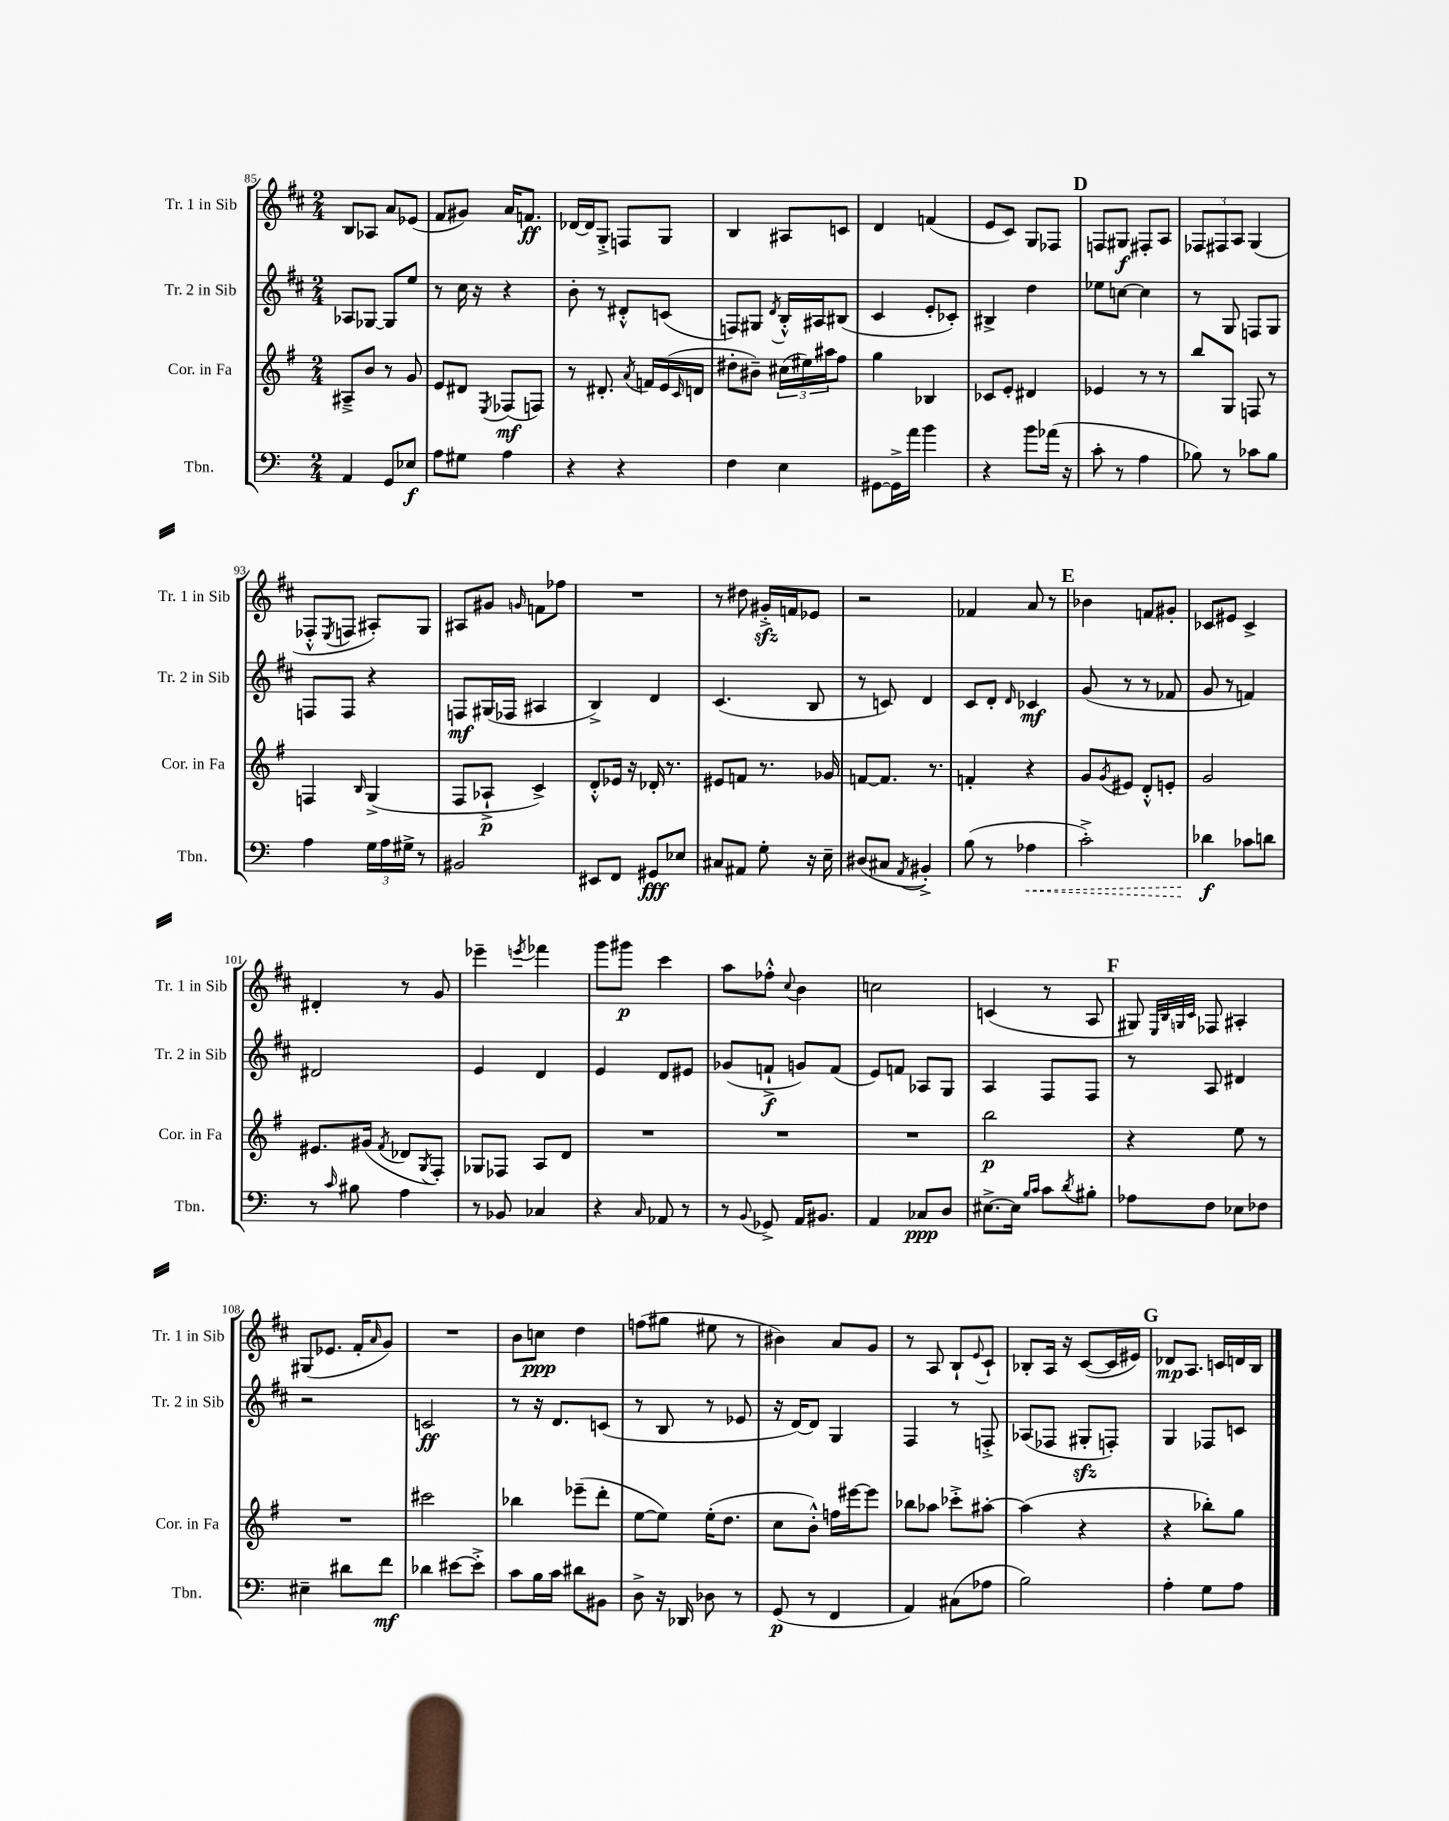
<<
\new StaffGroup <<
\new Staff = "s0" \with { instrumentName = "Tr. 1 in Sib" shortInstrumentName = "Tr. 1 in Sib" } {
    \clef treble \key d \major \numericTimeSignature \time 2/4
    b8 aes8 a'8 ees'8( |
    fis'8 gis'8) a'16 f'8.\ff |
    des'16~ des'16 g8-.-> f8 g8 |
    b4 ais8 c'8 |
    d'4 f'4( |
    e'8 cis'8) g8 fes8 |
    \mark \markup { \bold "D" } f8 gis8\f fis8-. a8 |
    \tuplet 3/2 { fes8 fis8 a8 } g4( |
    fes8-.-^ \acciaccatura { e8 } f8 ais8-.) g8 |
    ais8 gis'8 \grace { g'16 } f'8 fes''8 |
    R2 |
    r8 dis''8 gis'16-.->\sfz f'16 ees'8 |
    r2 |
    fes'4 a'8 r8 |
    \mark \markup { \bold "E" } bes'4 f'8 gis'8-. |
    ces'8 eis'8 ces'4-> |
    dis'4-. r8 g'8 |
    ees'''4-- \acciaccatura { e'''8 } fes'''4 |
    g'''8 gis'''8\p cis'''4 |
    a''8 fes''8-.-^ \appoggiatura { cis''8 } b'4 |
    c''2 |
    c'4( r8 a8 |
    \mark \markup { \bold "F" } gis8) \grace { e32 b32 g32 cis'32 } fes8 ais4-. |
    gis8( ees'8. fis'16-. \grace { a'16 } g'8) |
    R2 |
    b'8 c''8\ppp d''4 |
    f''8( gis''8 eis''8 r8 |
    bis'4) a'8 g'8 |
    r8 a8 b8-! \appoggiatura { e'8 } cis'8-! |
    bes8-. a16 r16 cis'8~( cis'16 eis'16) |
    \mark \markup { \bold "G" } des'8\mp a8. c'16 d'16 b16 \bar "|." |
}
\new Staff = "s1" \with { instrumentName = "Tr. 2 in Sib" shortInstrumentName = "Tr. 2 in Sib" } {
    \clef treble \key d \major \numericTimeSignature \time 2/4
    aes8 ges8~ ges8 e''8 |
    r8 cis''16 r16 r4 |
    b'8-. r8 dis'8-.-^ c'8( |
    f8) gis8 \acciaccatura { d'8 } b16-.-^ ais16 bis8( |
    cis'4 e'8-. ces'8-.) |
    bis4-> d''4 |
    \mark \markup { \bold "D" } ees''8 c''8~ c''4 |
    r8 g8 f8 g8 |
    f8 f8 r4 |
    f8\mf gis16( fes16 ais4 |
    b4->) d'4 |
    cis'4.( b8 |
    r8 c'8) d'4 |
    cis'8 d'8-. \grace { d'16 } ces'4\mf |
    \mark \markup { \bold "E" } g'8( r8 r8 fes'8 |
    g'8 r8 f'4) |
    dis'2 |
    e'4 d'4 |
    e'4 d'8 eis'8 |
    ges'8( f'8-!->\f g'8) f'8( |
    e'8) f'8 aes8 g8 |
    a4 fis8 fis8 |
    \mark \markup { \bold "F" } r8 a8 dis'4 |
    r2 |
    c'2\ff |
    r8 r16 d'8. c'8( |
    r8 b8 r8 ees'8 |
    r16 d'16~) d'8 g4 |
    fis4 r8 f8-.-> |
    aes8( fes8 gis8-.\sfz f8-.) |
    \mark \markup { \bold "G" } g4 fes8 c'8 \bar "|." |
}
\new Staff = "s2" \with { instrumentName = "Cor. in Fa" shortInstrumentName = "Cor. in Fa" } {
    \clef treble \key g \major \numericTimeSignature \time 2/4
    ais8---> b'8 r8 g'8 |
    e'8 dis'8 \acciaccatura { e8 } fes8\mf( f8) |
    r8 dis'8.-. \acciaccatura { a'8 } f'16 e'16( \grace { c'16 } d'16 |
    dis''8-. bis'8--) \tuplet 3/2 { cis''16( eis''16) ais''16 } fis''8 |
    g''4 bes4 |
    ces'8 e'8-. dis'4 |
    \mark \markup { \bold "D" } ees'4 r8 r8 |
    b''8 g8 f8 r8 |
    f4 \grace { b16 } g4->( |
    fis8 aes8-!->\p c'4->) |
    d'8-.-^ ees'16 r16 des'16-. r8. |
    eis'8 f'8 r8. ges'16 |
    f'8~ f'8. r8. |
    f'4-. r4 |
    \mark \markup { \bold "E" } g'8 \acciaccatura { g'8 } eis'8 d'8-.-^ e'8-. |
    g'2 |
    eis'8. gis'16( \acciaccatura { fis'8 } des'8 \acciaccatura { g8 } fis8-.) |
    ges8 fes8 a8 d'8 |
    R2 |
    R2 |
    R2 |
    b''2\p |
    \mark \markup { \bold "F" } r4 e''8 r8 |
    R2 |
    cis'''2 |
    bes''4 ees'''8--( d'''8-. |
    e''8~ e''8) e''16-.( d''8. |
    c''8 b'8-.-^) f''16 eis'''16~ eis'''8 |
    bes''8 aes''8 ces'''8-.-> ais''8~-. |
    ais''4( r4 |
    \mark \markup { \bold "G" } r4 bes''8-.) g''8 \bar "|." |
}
\new Staff = "s3" \with { instrumentName = "Tbn." shortInstrumentName = "Tbn." } {
    \clef bass \key c \major \numericTimeSignature \time 2/4
    a,4 g,8 ees8\f |
    a8 gis8 a4 |
    r4 r4 |
    f4 e4 |
    gis,8~ gis,16-> a'16 b'4 |
    r4 b'8 aes'16( r16 |
    \mark \markup { \bold "D" } c'8-. r8 a4 |
    bes8) r8 ces'8 bes8 |
    a4 \tuplet 3/2 { g16 a16 gis16-> } r8 |
    bis,2 |
    eis,8 f,8 gis,8\fff ees8 |
    cis8 ais,8 g8-. r16 e16-- |
    dis8( cis8 \acciaccatura { a,8 } bis,4-.->) |
    b8( r8 \once \override Hairpin.style = #'dashed-line aes4\< |
    \mark \markup { \bold "E" } c'2-.->) |
    des'4\f\! ces'8 d'8 |
    r8 \grace { c'16 } bis8 a4 |
    r8 bes,8 ces4 |
    r4 \grace { c16 } aes,8 r8 |
    r8 \appoggiatura { b,8 } ges,8-> a,16 bis,8. |
    a,4 ces8\ppp d8 |
    eis8.~-> eis16 \grace { b16 c'16 } c'8 \acciaccatura { d'8 } bis8-. |
    \mark \markup { \bold "F" } aes8 f8 ees8 fes8 |
    eis4-- dis'8 f'8\mf |
    des'4 eis'8~ eis'8-.-> |
    c'8 b16 c'16 dis'8 bis,8 |
    d8-> r16 des,16 des8 r8 |
    g,8\p( r8 f,4 |
    a,4) cis8( aes8 |
    b2) |
    \mark \markup { \bold "G" } a4-. g8 a8 \bar "|." |
}
>>
>>
\layout { \context { \Score currentBarNumber = #85 } }
